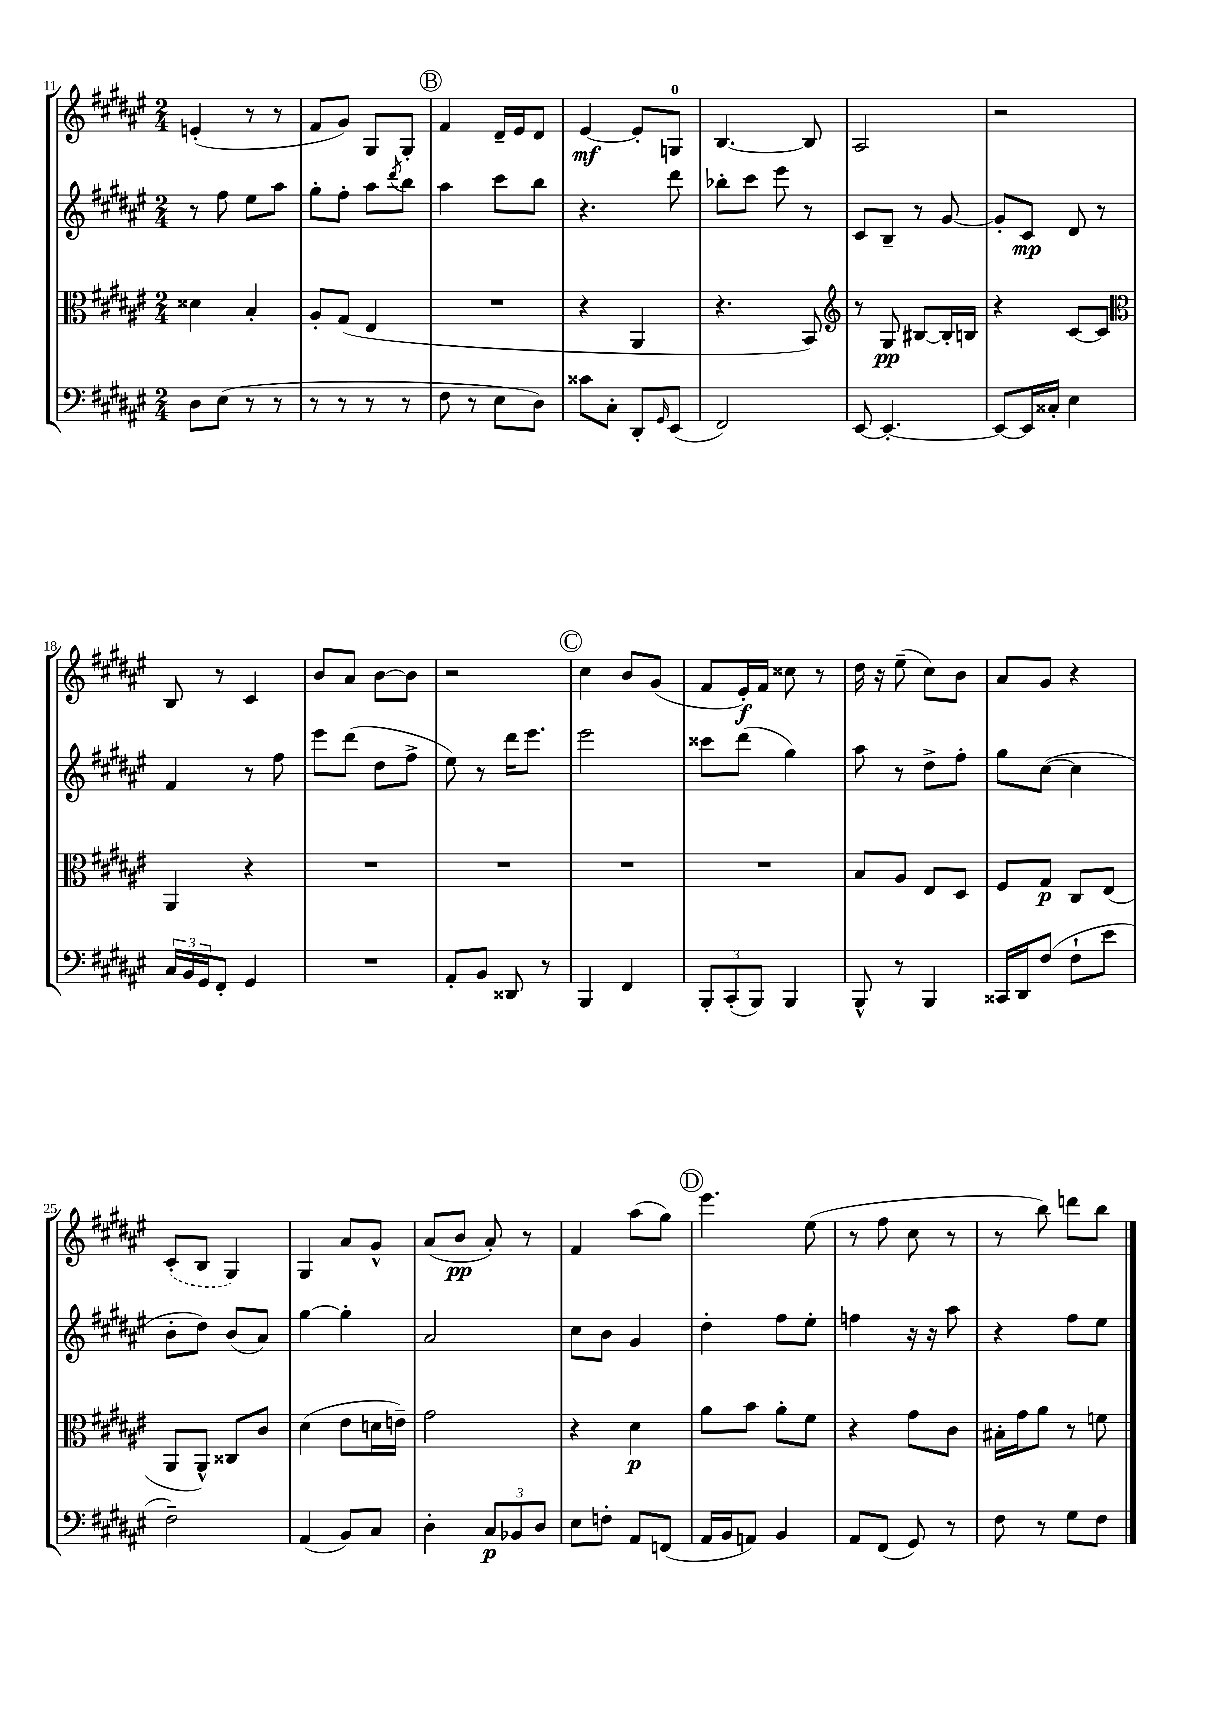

**kern	**kern	**kern	**kern
*staff4	*staff3	*staff2	*staff1
*clefF4	*clefC3	*clefG2	*clefG2
*k[f#c#g#d#a#e#]	*k[f#c#g#d#a#e#]	*k[f#c#g#d#a#e#]	*k[f#c#g#d#a#e#]
*M2/4	*M2/4	*M2/4	*M2/4
8D#\L	4d##\	8r	(4e'/
(8E#\J	.	8ff#\	.
8r	4B'/	8ee#\L	8r
8r	.	8aa#\J	8r
=	=	=	=
8r	8A#'/L	8gg#'\L	8f#/L
8r	(8G#/J	8ff#'\J	8g#/J)
8r	4E#/	8aa#\L	8G#/L
.	.	8qddd#/	.
8r	.	8bb\J	8G#'/J
=	=	=	=
8F#\	2r	4aa#\	4f#/
8r	.	.	.
8E#\L	.	8ccc#\L	16d#~/LL
.	.	.	16e#/J
8D#\J)	.	8bb\J	8d#/J
=	=	=	=
8c##\L	4r	4.r	[4e#/
8C#'\J	.	.	.
8DD#'/L	4AA#/	.	8e#'/]L
16qqGG#/	.	.	.
(8EE#/J	.	8ddd#\	8G/J
=	=	=	=
2FF#/)	4.r	8bb-'\L	[4.B/
.	.	8ccc#\J	.
.	.	8eee#\	.
.	8BB/)	8r	8B/]
=	=	=	=
*	*clefG2	*	*
[8EE#/	8r	8c#/L	2A#/
4.EE#'/_	8G#/	8B~/J	.
.	[8B#/L	8r	.
.	16B#'/]L	[8g#/	.
.	16B/JJ	.	.
=	=	=	=
8EE#/_L	4r	8g#'/]L	2r
16EE#/]L	.	8c#/J	.
16C##'/JJ	.	.	.
4E#\	[8c#/L	8d#/	.
.	8c#/]J	8r	.
=	=	=	=
*	*clefC3	*	*
24C#/LL	4AA#/	4f#/	8B/
24BB/	.	.	.
24GG#/J	.	.	.
8FF#'/J	.	.	8r
4GG#/	4r	8r	4c#/
.	.	8ff#\	.
=	=	=	=
2r	2r	8eee#\L	8b/L
.	.	(8ddd#\J	8a#/J
.	.	8dd#\L	[8b\L
.	.	8ff#^\J	8b\]J
=	=	=	=
8AA#'/L	2r	8ee#\)	2r
8BB/J	.	8r	.
8DD##/	.	16ddd#\LK	.
.	.	8.eee#\J	.
8r	.	.	.
=	=	=	=
4BBB/	2r	2eee#\	4cc#\
4FF#/	.	.	8b/L
.	.	.	(8g#/J
=	=	=	=
12BBB'/L	2r	8ccc##\L	8f#/L
(12CC#'/	.	.	.
.	.	(8ddd#\J	16e#'/L)
12BBB/J)	.	.	.
.	.	.	16f#/JJ
4BBB/	.	4gg#\)	8cc##\
.	.	.	8r
=	=	=	=
8BBB^^/	8B/L	8aa#\	16dd#\
.	.	.	16r
8r	8A#/J	8r	(8ee#~\
4BBB/	8E#/L	8dd#^\L	8cc#\L)
.	8D#/J	8ff#'\J	8b\J
=	=	=	=
16CC##/LL	8F#/L	8gg#\L	8a#/L
16DD#/J	.	.	.
(8F#/J	8G#/J	([8cc#\J	8g#/J
8F#`\L	8C#/L	4cc#\]	4r
8e#\J	(8E#/J	.	.
=	=	=	=
2F#~\)	8AA#/L	8b'\L	(8c#'/L
.	8AA#^^/J)	8dd#\J)	8B/J
.	8C##/L	(8b/L	4G#/)
.	8c#/J	8a#/J)	.
=	=	=	=
(4AA#/	(4d#\	[4gg#\	4G#/
8BB/L)	8e#\L	4gg#'\]	8a#/L
8C#/J	16d\L	.	8g#^^/J
.	16e~\JJ)	.	.
=	=	=	=
4D#'\	2g#\	2a#/	(8a#/L
.	.	.	8b/J
12C#/L	.	.	8a#'/)
12BB-/	.	.	.
.	.	.	8r
12D#/J	.	.	.
=	=	=	=
8E#\L	4r	8cc#\L	4f#/
8F'\J	.	8b\J	.
8AA#/L	4d#\	4g#/	(8aa#\L
(8FF/J	.	.	8gg#\J)
=	=	=	=
16AA#/LL	8a#\L	4dd#'\	4.eee#\
16BB/J	.	.	.
8AA/J)	8b\J	.	.
4BB/	8a#'\L	8ff#\L	.
.	8f#\J	8ee#'\J	(8ee#\
=	=	=	=
8AA#/L	4r	4ff\	8r
(8FF#/J	.	.	8ff#\
8GG#/)	8g#\L	16r	8cc#\
.	.	16r	.
8r	8c#\J	8aa#\	8r
=	=	=	=
8F#\	16B#'\LL	4r	8r
.	16g#\J	.	.
8r	8a#\J	.	8bb\)
8G#\L	8r	8ff#\L	8ddd\L
8F#\J	8f\	8ee#\J	8bb\J
==	==	==	==
*-	*-	*-	*-
